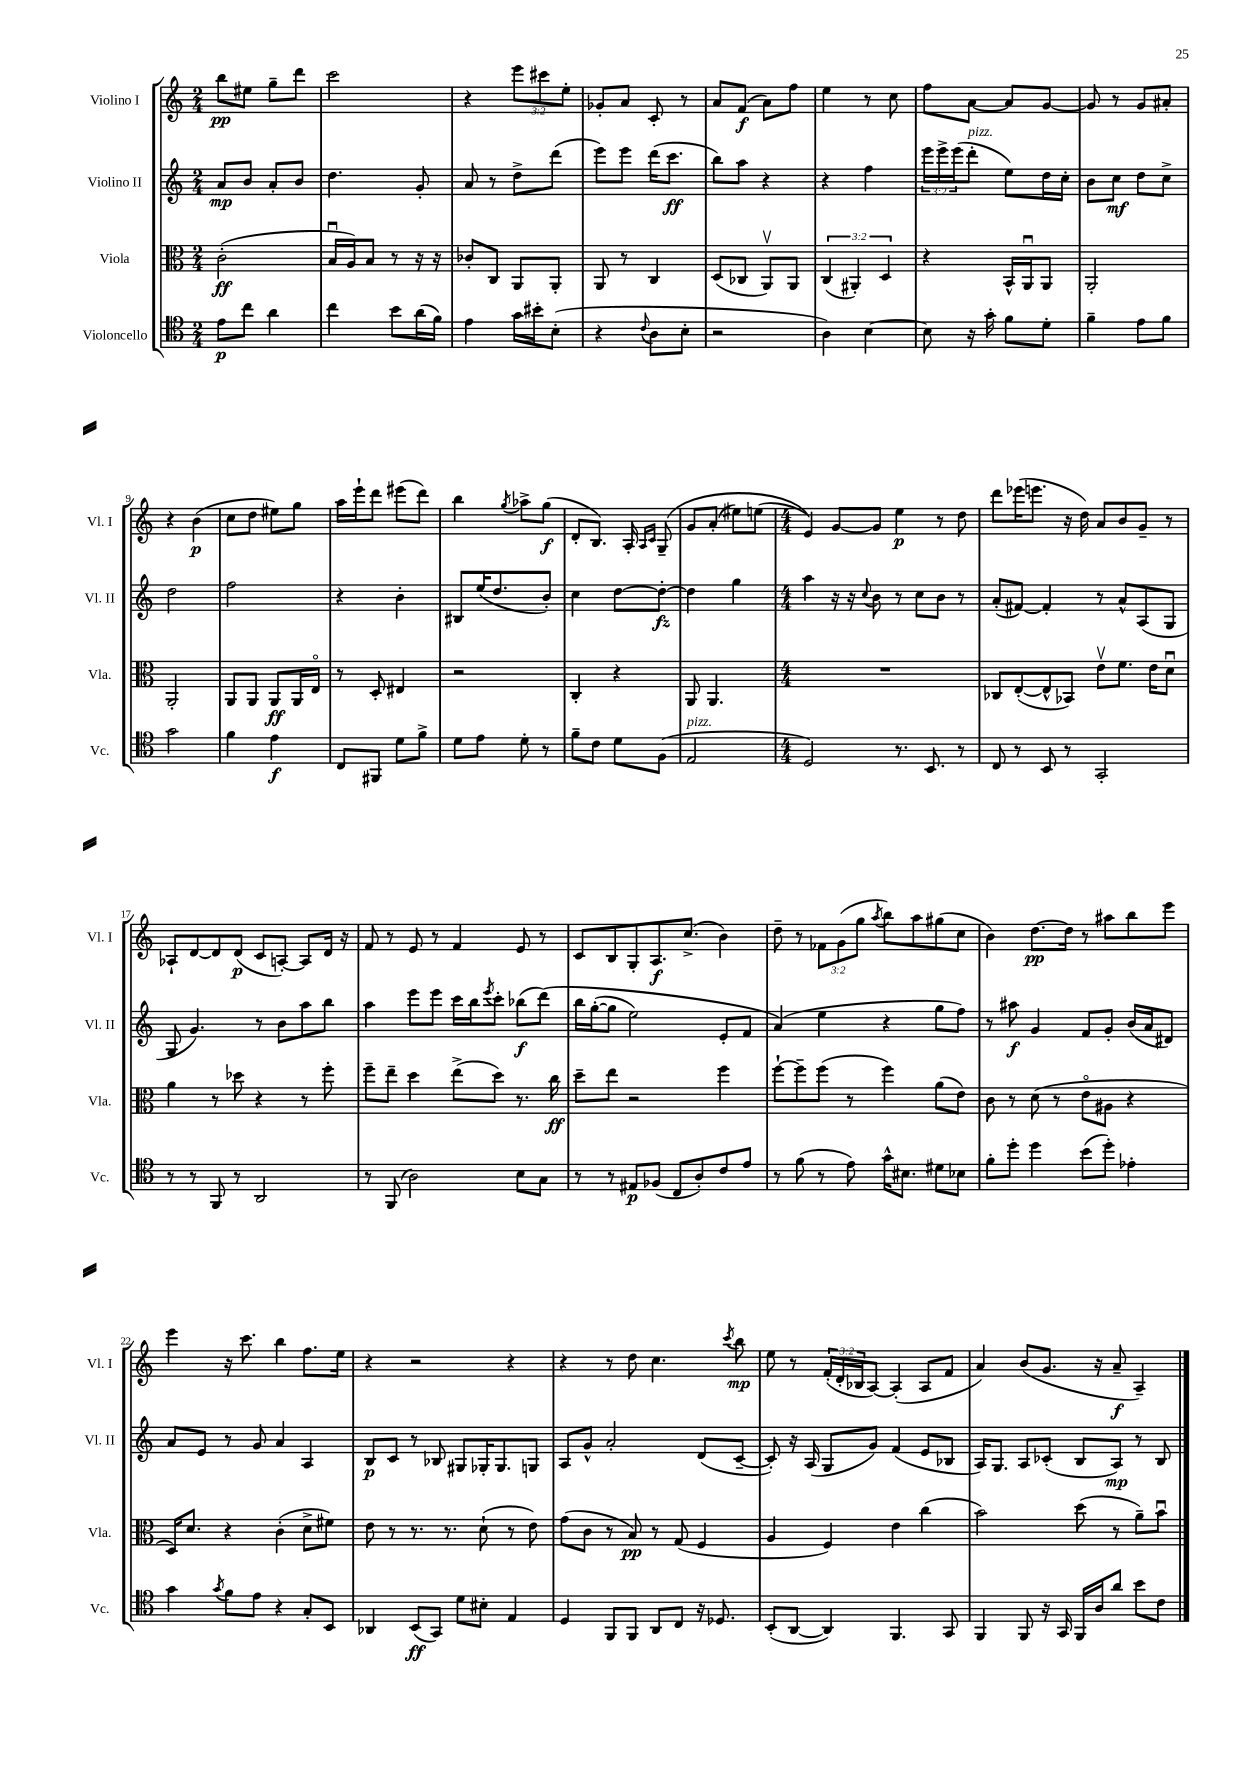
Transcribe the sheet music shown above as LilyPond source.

<<
\new StaffGroup <<
\new Staff = "s0" \with { instrumentName = "Violino I" shortInstrumentName = "Vl. I" } {
    \clef treble \key c \major \numericTimeSignature \time 2/4 \override Staff.TupletNumber.text = #tuplet-number::calc-fraction-text
    b''8\pp eis''8 g''8-- d'''8 |
    c'''2 |
    r4 \tuplet 3/2 { e'''8 cis'''8 e''8-. } |
    ges'8-. a'8 c'8-. r8 |
    a'8 f'8\f( a'8) f''8 |
    e''4 r8 c''8 |
    f''8 a'8~ a'8 g'8~ |
    g'8 r8 g'8 ais'8-. |
    r4 b'4\p( |
    c''8 d''8 eis''8) g''8 |
    a''16 e'''16-! d'''8 eis'''8( d'''8) |
    b''4 \acciaccatura { g''8 } aes''8-> g''8\f( |
    d'8-. b8.) a16-. \grace { a16 c'16 } g8--\( |
    g'8 a'8-.( eis''8) e''8( |
    \numericTimeSignature \time 4/4 e'4)\) g'8~ g'8 e''4\p r8 d''8 |
    d'''8 ees'''16( e'''8. r16 d''16) a'8 b'8 g'8-- r8 |
    aes8-! d'8~ d'8 d'8\p( c'8 a8~-.) a8 d'16 r16 |
    f'8 r8 e'8 r8 f'4 e'8 r8 |
    c'8 b8 g8-. a8.\f c''8.->( b'4) |
    d''8-- r8 \tuplet 3/2 { fes'8 g'8( g''8 } \acciaccatura { a''8 } b''8) a''8 gis''8( c''8 |
    b'4) d''8.~\pp d''16 r8 ais''8 b''8 e'''8 |
    e'''4 r16 c'''8. b''4 f''8. e''16 |
    r4 r2 r4 |
    r4 r8 d''8 c''4. \acciaccatura { c'''8 } b''8\mp |
    e''8 r8 \tuplet 3/2 { f'16-.( d'16-. bes16 } a8~) a4-.( a8 f'8 |
    a'4) b'8( g'8. r16 a'8--\f a4--) \bar "|." |
}
\new Staff = "s1" \with { instrumentName = "Violino II" shortInstrumentName = "Vl. II" } {
    \clef treble \key c \major \numericTimeSignature \time 2/4 \override Staff.TupletNumber.text = #tuplet-number::calc-fraction-text
    a'8\mp b'8 a'8-. b'8 |
    d''4. g'8-. |
    a'8 r8 d''8-> d'''8( |
    e'''8) e'''8 d'''16( c'''8.\ff |
    b''8) a''8 r4 |
    r4 f''4 |
    \tuplet 3/2 { e'''16 e'''16-> e'''16( } d'''8-.^\markup { \italic "pizz." } e''8) d''16 c''16-. |
    b'8 c''8\mf d''8 c''8-> |
    d''2 |
    f''2 |
    r4 b'4-. |
    bis8 e''16( d''8. b'8-.) |
    c''4 d''8~ d''8~-.\fz |
    d''4 g''4 |
    \numericTimeSignature \time 4/4 a''4 r16 r16 \appoggiatura { c''8 } b'8 r8 c''8 b'8 r8 |
    a'8-.( fis'8~) fis'4-. r8 a'8-^ a8( g8 |
    g8 g'4.) r8 b'8 a''8 b''8 |
    a''4 e'''8 e'''8 c'''16 b''16 \acciaccatura { e'''8 } c'''8-. bes''8\f( d'''8)\( |
    b''16 g''16~-.( g''8 e''2) e'8-. f'8 |
    a'4(\) e''4 r4 g''8 f''8) |
    r8 ais''8\f g'4 f'8 g'8-. b'16( a'16 dis'8) |
    a'8 e'8 r8 g'8 a'4 a4 |
    b8\p c'8 r8 bes8 gis8 ges16-. ges8. g8 |
    a8 g'8-^ a'2-. d'8( c'8~-- |
    c'8-.) r16 a16( g8 g'8) f'4( e'8 bes8 |
    a16) g8. a8 ces'8-.( b8 a8\mp) r8 b8 \bar "|." |
}
\new Staff = "s2" \with { instrumentName = "Viola" shortInstrumentName = "Vla." } {
    \clef alto \key c \major \numericTimeSignature \time 2/4 \override Staff.TupletNumber.text = #tuplet-number::calc-fraction-text
    c'2-.\ff( |
    b16\downbow a16) b8 r8 r16 r16 |
    ces'8-. c8 a,8 a,8-. |
    a,8 r8 c4 |
    d8( ces8 a,8\upbow) a,8 |
    \tuplet 3/2 { c4( ais,4-.) d4 } |
    r4 b,16-^ a,16\downbow a,8 |
    a,2-. |
    a,2-. |
    a,8 a,8 a,8\ff a,16 e16\flageolet |
    r8 d8-. eis4 |
    r2 |
    c4-. r4 |
    a,8 a,4. |
    \numericTimeSignature \time 4/4 R1 |
    ces8 e8~-.( e8-^ bes,8) e'8\upbow f'8. e'16 d'8\downbow |
    a'4 r8 des''8 r4 r8 f''8-. |
    f''8-- e''8-- d''4 e''8->( d''8) r8. c''16\ff |
    d''8-- e''8 r2 f''4 |
    f''8~-! f''8-- f''8( r8 f''4) a'8( e'8) |
    c'8 r8 d'8( r8 e'8\flageolet ais8 r4 |
    d16) d'8. r4 c'4-.( d'8-> fis'8) |
    e'8 r8 r8. r8. d'8-!( r8 e'8) |
    g'8( c'8 r8 b8\pp) r8 g8( f4 |
    a4 f4) e'4 c''4( |
    b'2) d''8( r8 a'8--) b'8\downbow \bar "|." |
}
\new Staff = "s3" \with { instrumentName = "Violoncello" shortInstrumentName = "Vc." } {
    \clef tenor \key c \major \numericTimeSignature \time 2/4
    e'8\p c''8 a'4 |
    c''4 b'8 a'16( f'16) |
    e'4 g'16 bis'16-. b8-.( |
    r4 \appoggiatura { c'8 } a8 b8-. |
    r2 |
    a4) b4~ |
    b8 r16 g'16-. f'8 d'8-. |
    f'4-- e'8 f'8 |
    g'2 |
    f'4 e'4\f |
    c8 fis,8 d'8 f'8-> |
    d'8 e'8 d'8-. r8 |
    f'8-- c'8 d'8 f8( |
    e2^\markup { \italic "pizz." } |
    \numericTimeSignature \time 4/4 d2) r8. b,8. r8 |
    c8 r8 b,8 r8 g,2-. |
    r8 r8 f,8 r8 a,2 |
    r8 f,8( a2) b8 g8 |
    r8 r8 eis8\p fes8( c8 a8-.) c'8 e'8 |
    r8 f'8( r8 e'8) g'16-^ bis8. dis'8 bes8 |
    f'8-. d''8-. d''4 b'8( d''8-.) ees'4-. |
    g'4 \acciaccatura { g'8 } f'8 e'8 r4 g8-. b,8 |
    aes,4 b,8\ff( g,8) d'8 bis8-. e4 |
    d4 f,8 f,8 a,8 c8 r16 des8. |
    b,8-.( a,8~ a,4) f,4. g,8 |
    f,4 f,8 r16 g,16 f,16 a16 a'8 b'8 c'8 \bar "|." |
}
>>
>>
